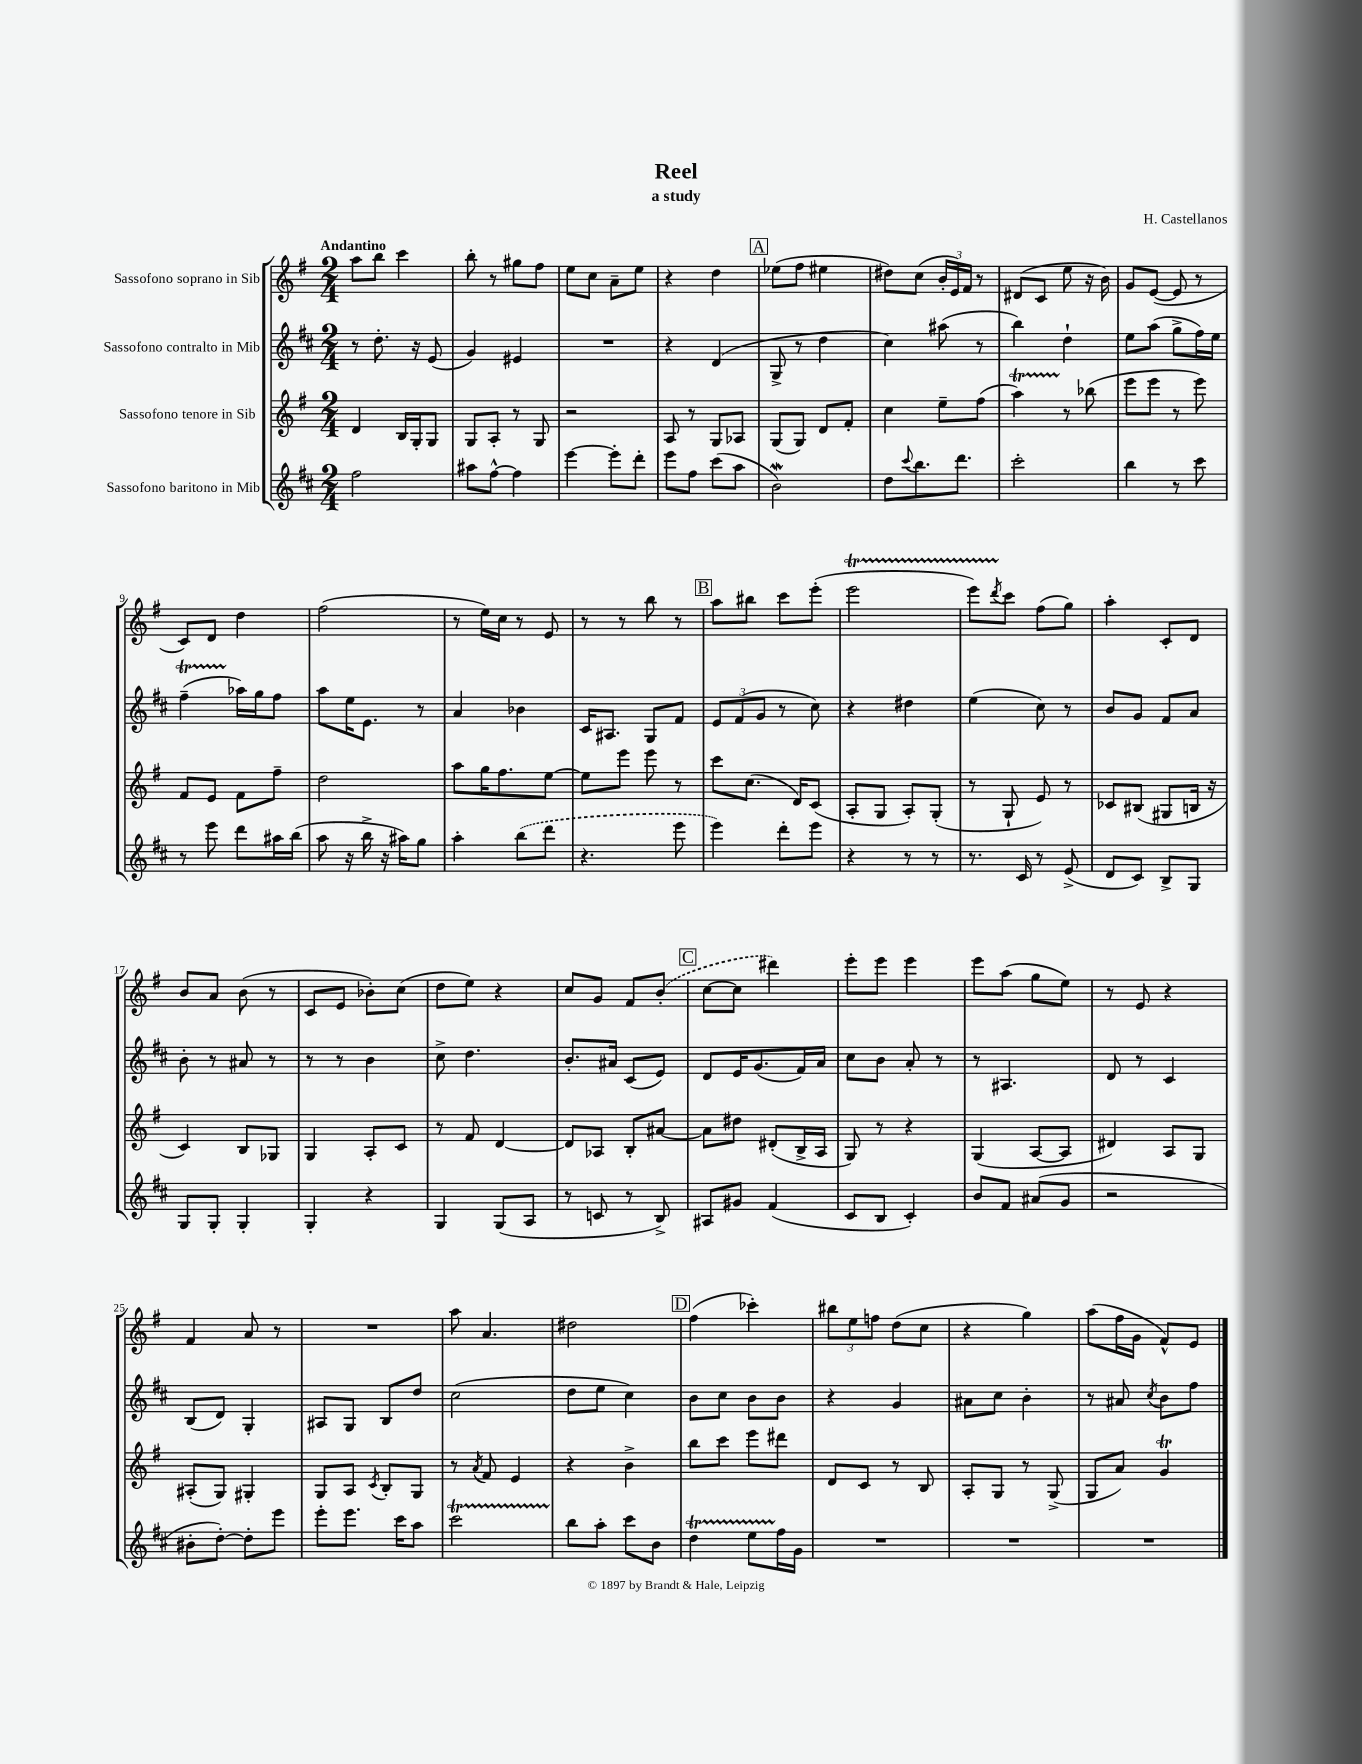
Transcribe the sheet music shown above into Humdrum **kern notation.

**kern	**kern	**kern	**kern
*staff4	*staff3	*staff2	*staff1
*clefG2	*clefG2	*clefG2	*clefG2
*k[f#c#]	*k[f#]	*k[f#c#]	*k[f#]
*M2/4	*M2/4	*M2/4	*M2/4
2ff#	4d	8r	8aa
.	.	8.dd'	8bb
.	16B	.	4ccc
.	16G'	16r	.
.	8G	(8e	.
=	=	=	=
8aa#	8G	4g)	8bb'
[8ff#^^	8A'	.	8r
4ff#]	8r	4e#	8gg#
.	8G	.	8ff#
=	=	=	=
[4eee	2r	2r	8ee
.	.	.	8cc
8eee']	.	.	8a~
8ddd'	.	.	8ee
=	=	=	=
8eee	8A	4r	4r
8ff#	8r	.	.
(8ccc#	8G	(4d	4dd
8aa	8A-	.	.
=	=	=	=
2b)	(8G	8G^	(8ee-
.	8G)	8r	8ff#
.	8d	4dd	4ee#
.	8f#'	.	.
=	=	=	=
8dd	4cc	4cc#)	8dd#)
8qqccc#	.	.	.
8.bb	.	.	(8cc
.	8ee~	(8aa#	24b'
.	.	.	24e)
8.ddd	.	.	.
.	.	.	24f#
.	(8ff#	8r	8r
=	=	=	=
2ccc#'	4aa)	4bb)	(8d#
.	.	.	8c
.	8r	4dd`	8ee
.	(8bb-	.	16r
.	.	.	16b)
=	=	=	=
4bb	8eee	8ee	8g
.	8eee	(8aa	([8e
8r	8r	8gg^	8e]
8ccc#	8eee)	16ff#)	8r
.	.	16ee	.
=	=	=	=
8r	8f#	(4ff#~	8c)
8eee	8e	.	8d
8ddd	8f#	16aa-)	4dd
.	.	16gg	.
16aa#	8ff#~	8ff#	.
(16bb	.	.	.
=	=	=	=
8aa	2dd	8aa	(2ff#
16r	.	16ee	.
16bb^	.	8.e	.
16r	.	.	.
16aa#)	.	.	.
8gg	.	8r	.
=	=	=	=
4aa'	8aa	4a	8r
.	16gg	.	16ee)
.	8.ff#	.	16cc
(8bb	.	4b-	8r
8ddd	[8ee	.	8e
=	=	=	=
4.r	8ee]	16c#	8r
.	.	8.A#	.
.	8eee	.	8r
.	8eee	8G	8bb
8eee	8r	8f#	8r
=	=	=	=
4eee)	8ccc	12e	8aa
.	.	(12f#	.
.	(8.cc	.	8bb#
.	.	12g	.
8ddd'	.	8r	8ccc
.	16d)	.	.
8eee	(8c	8cc#)	(8eee'
=	=	=	=
4r	8A'	4r	2eee
.	8G	.	.
8r	8A')	4dd#	.
8r	(8G'	.	.
=	=	=	=
8.r	8r	(4ee	8eee)
.	.	.	8qddd
.	8G`	.	8ccc
16c#	.	.	.
8r	8e)	8cc#)	(8ff#
(8e^	8r	8r	8gg)
=	=	=	=
8d	8c-	8b	4aa'
8c#)	(8B#	8g	.
8B^	8G#	8f#	8c'
8G	16B	8a	8d
.	16r	.	.
=	=	=	=
8G	4c)	8b'	8b
8G'	.	8r	8a
4G'	8B	8a#	(8b
.	8G-	8r	8r
=	=	=	=
4G'	4G	8r	8c
.	.	8r	8e
4r	8A'	4b	8b-')
.	8c	.	(8cc
=	=	=	=
4G	8r	8cc#^	8dd
.	8f#	4.dd	8ee)
(8G	[4d	.	4r
8A	.	.	.
=	=	=	=
8r	8d]	8.b'	8cc
8c	8A-	.	8g
.	.	16a#	.
8r	8B'	(8c#	8f#
8B^)	[8a#	8e)	(8b'
=	=	=	=
8A#	8a#]	8d	[8cc
8g#	8dd#	16e	8cc]
.	.	(8.g	.
(4f#	(8d#'	.	4ddd#)
.	16B^	16f#)	.
.	16A	16a	.
=	=	=	=
8c#	8G)	8cc#	8eee'
8B	8r	8b	8eee
4c#')	4r	8a'	4eee
.	.	8r	.
=	=	=	=
8b	(4G	8r	8eee
8f#	.	4.A#	(8aa
(8a#	[8A	.	8gg
8g	8A]	.	8ee)
=	=	=	=
2r	4d#)	8d	8r
.	.	8r	8e
.	8A	4c#	4r
.	8G	.	.
=	=	=	=
8b#'	(8A#'	(8B	4f#
[8dd')	8G)	8d)	.
8dd']	4G#'	4G'	8a
8eee	.	.	8r
=	=	=	=
8eee'	8G	8A#	2r
8.eee	8A	8G	.
.	8qc	.	.
.	8B'	8B	.
16ccc#	.	.	.
8aa	8G	8dd	.
=	=	=	=
2ccc#	8r	(2cc#	8aa
.	8qa	.	.
.	8f#	.	4.a
.	4e	.	.
=	=	=	=
8bb	4r	8dd	2dd#
8aa'	.	8ee	.
8ccc#	4b^	4cc#)	.
8b	.	.	.
=	=	=	=
4dd	8bb	8b	(4ff#
.	8ccc	8cc#	.
8ee	8eee	8b	4ccc-')
16ff#	8ddd#	8b	.
16g	.	.	.
=	=	=	=
2r	8d	4r	12bb#
.	.	.	12ee
.	8c	.	.
.	.	.	12ff
.	8r	4g	(8dd
.	8B	.	8cc
=	=	=	=
2r	8A'	8a#	4r
.	8G	8cc#	.
.	8r	4b'	4gg)
.	(8G^	.	.
=	=	=	=
2r	8G	8r	(8aa
.	8a)	8a#	16ff#
.	.	.	16g
.	.	8qcc#	.
.	4g	8b	8f#^^)
.	.	8ff#	8e
==	==	==	==
*-	*-	*-	*-
